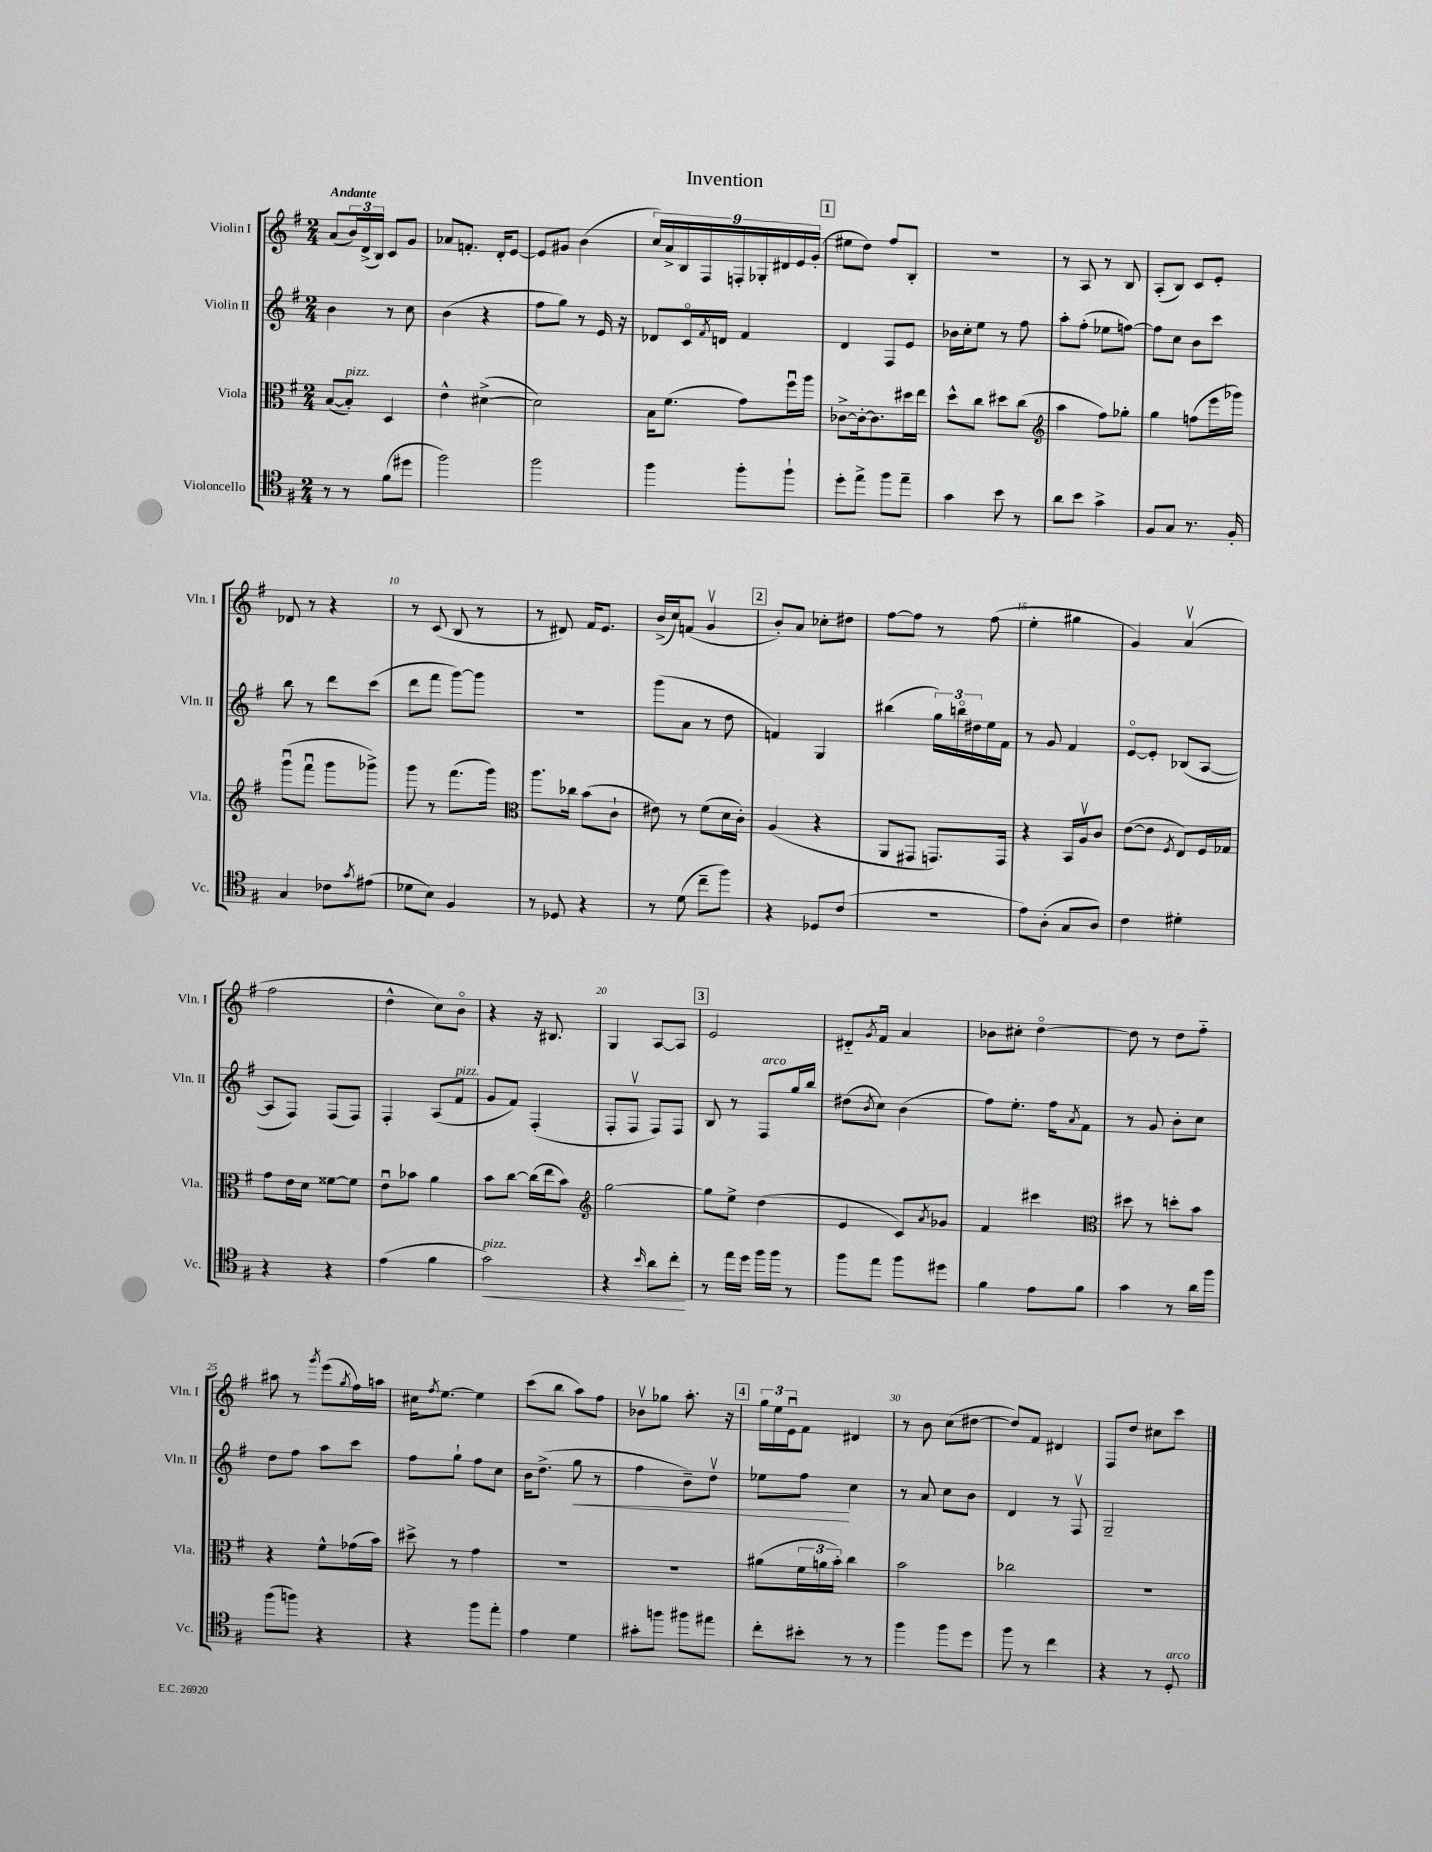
\header { title = "Invention" }
<<
\new StaffGroup <<
\new Staff = "s0" \with { instrumentName = "Violin I" shortInstrumentName = "Vln. I" } {
    \clef treble \key g \major \numericTimeSignature \time 2/4 \tempo "Andante"
    a'8( \tuplet 3/2 { b'16) d'16->( b16) } c'8 g'8 |
    aes'8 f'8.-. d'16-. e'8~ |
    e'8 gis'8 b'4( |
    \tuplet 9/8 { c''16) a'16-> b16 fis16 f16-. ges16-. dis'16 e'16 g'16-.( } |
    \mark \markup { \box "1" } eis''8 d''8) fis''8 b8-. |
    R2 |
    r8 a8 r8 b8 |
    a8-.( b8) c'8 e'8-. |
    des'8 r8 r4 |
    r8 c'8( b8 r8 |
    r8 dis'8) fis'16 e'8. |
    b'16->( c''16) f'8( g'4\upbow |
    \mark \markup { \box "2" } b'8-.) a'8 ces''8-. dis''8 |
    fis''8~ fis''8 r8 fis''8( |
    e''4-. gis''4 |
    g'4) a'4\upbow( |
    fis''2 |
    d''4-^ c''8) b'8\flageolet |
    r4 r16 bis8. |
    g4 a8~ a8 |
    \mark \markup { \box "3" } e'2 |
    dis'8-_ \acciaccatura { g'8 } fis'8\downbow a'4 |
    bes'8 cis''8-. d''4~\flageolet |
    d''8 r8 d''8 fis''8-_ |
    ais''8 r8 \acciaccatura { g'''8 } e'''8( \acciaccatura { g''8 } fis''16) a''16 |
    cis''16 \acciaccatura { fis''8 } e''8.~ e''4 |
    c'''8( b''8 a''8) fis''8 |
    bes'8\upbow ges''8 a''8.-. r16 |
    \mark \markup { \box "4" } \tuplet 3/2 { g''16 e''16 e'16\downbow } fis'8 dis'4 |
    r8 b'8 c''8( dis''8~ |
    dis''8) fis'8 dis'4 |
    fis8 d''8 cis''8 c'''8 \bar "|." |
}
\new Staff = "s1" \with { instrumentName = "Violin II" shortInstrumentName = "Vln. II" } {
    \clef treble \key g \major \numericTimeSignature \time 2/4
    b'4 r8 c''8 |
    b'4( r4 |
    fis''8 g''8) r8 e'16 r16 |
    des'8 c'16\flageolet \acciaccatura { fis'8 } d'16 fis'4 |
    \mark \markup { \box "1" } d'4 fis8 e'8 |
    bes'16 c''16-. e''8 r8 fis''8 |
    a''8-. fis''8-.( ees''8 f''8~) |
    f''8 c''8 b'8 c'''8 |
    b''8 r8 d'''8 c'''8( |
    d'''8 fis'''8 g'''8~) g'''8 |
    R2 |
    g'''8( a'8 r8 d''8 |
    \mark \markup { \box "2" } f'4) g4 |
    bis''4( \tuplet 3/2 { g''16) b''16\flageolet dis''16 } e''16 fis'16 |
    r8 g'8 fis'4 |
    e'8~\flageolet e'8-. bes8( a8~ |
    a8 fis8) fis8( fis8) |
    fis4-. a8( fis'8^\markup { \italic "pizz." } |
    g'8 fis'8) fis4-.( |
    fis8-. fis8\upbow fis8) fis8 |
    \mark \markup { \box "3" } b8 r8 fis8^\markup { \italic "arco" } g''16 b''16 |
    dis''8( \acciaccatura { b'8 } c''8) b'4( |
    fis''8) e''8.-. fis''16 \acciaccatura { a'8 } fis'8 |
    r8 g'8 b'8-. c''8 |
    d''8 fis''8 a''8 c'''8 |
    fis''8 g''8-! fis''8 c''8 |
    b'16 d''8.->( g''8\< r8 |
    fis''4 b'8--) d''8\upbow |
    \mark \markup { \box "4" } ees''8 fis''8\! c''4 |
    r8 a'8 c''8 b'8 |
    d'4 r8 fis8\upbow |
    g2-- \bar "|." |
}
\new Staff = "s2" \with { instrumentName = "Viola" shortInstrumentName = "Vla." } {
    \clef alto \key g \major \numericTimeSignature \time 2/4
    b8~( b8-.^\markup { \italic "pizz." }) d4 |
    e'4-^ dis'4~->( |
    dis'2) |
    b16 fis'8.( g'8) fis''16\downbow a''16 |
    \mark \markup { \box "1" } ces'8~-> ces'16~-. ces'8. dis''16 e''16 |
    d''8-^ c''8 dis''8 c''8( |
    \clef treble a''4 fis''8) ges''8-. |
    g''4 f''8( e'''16 ges'''16) |
    g'''8\downbow( fis'''8\downbow g'''8 ges'''8->) |
    g'''8 r8 fis'''8.( g'''16) |
    \clef alto a''8. ces''16 b'8( c'8-! |
    eis'8) r8 fis'8( d'16 c'16-.) |
    \mark \markup { \box "2" } a4( r4 |
    a,8 gis,8 g,8.) g,16 |
    r4 b,16 a16\upbow c'8 |
    e'8~( e'8 \acciaccatura { fis8 } e8) fis16 ges16 |
    g'8 e'16 d'16 fisis'8~ fisis'8 |
    e'8\downbow bes'8 a'4 |
    b'8 c''8~ c''16( e''16 b'8) |
    \clef treble g''2~ |
    \mark \markup { \box "3" } g''8 e''8-> d''4( |
    e'4 c'8) \acciaccatura { a'8 } ges'8 |
    fis'4 cis'''4 |
    \clef alto dis''8 r8 d''8-. b'8 |
    r4 fis'8-^ ges'16( b'16) |
    dis''8-> r8 g'4 |
    R2 |
    r2 |
    \mark \markup { \box "4" } ais'8( \tuplet 3/2 { fis'16 a'16 b'16-.) } c''4 |
    b'2 |
    ces''2 |
    R2 \bar "|." |
}
\new Staff = "s3" \with { instrumentName = "Violoncello" shortInstrumentName = "Vc." } {
    \clef tenor \key g \major \numericTimeSignature \time 2/4
    r8 r8 fis'8( dis''8 |
    fis''2) |
    fis''2 |
    fis''4 fis''8-. fis''8-! |
    \mark \markup { \box "1" } d''8-. e''8-> fis''8 e''8-- |
    g'4 b'8 r8 |
    a'8 b'8 g'4-> |
    fis8 g8 r8. fis16-. |
    g4 ces'8 \acciaccatura { g'8 } eis'8( |
    des'8 b8) fis4 |
    r8 des8 r4 |
    r8 d'8( c''8-- fis''8) |
    \mark \markup { \box "2" } r4 des8 c'8( |
    r2 |
    e'8) a8-.( g8 a8) |
    c'4 dis'4-. |
    r4 r4 |
    e'4( fis'4 |
    g'2\<^\markup { \italic "pizz." }) |
    r4 \grace { b'16 } a'8 c''8-.\! |
    \mark \markup { \box "3" } r8 e''16 d''16 fis''16 fis''16 r8 |
    fis''8 e''8 fis''8 dis''8 |
    fis'4 e'8 fis'8 |
    g'4 r8 a'16 fis''16 |
    fis''8( f''8) r4 |
    r4 fis''8 e''8-. |
    e'4 d'4 |
    gis'8-. f''8 fis''8 eis''8 |
    \mark \markup { \box "4" } c''8-. bis'8-. r8 r8 |
    fis''4 fis''8 d''8 |
    fis''8 r8 c''4 |
    r4 r8 d8-.^\markup { \italic "arco" } \bar "|." |
}
>>
>>
\layout { \context { \Score \override BarNumber.break-visibility = ##(#f #t #t) barNumberVisibility = #(every-nth-bar-number-visible 5) } }
